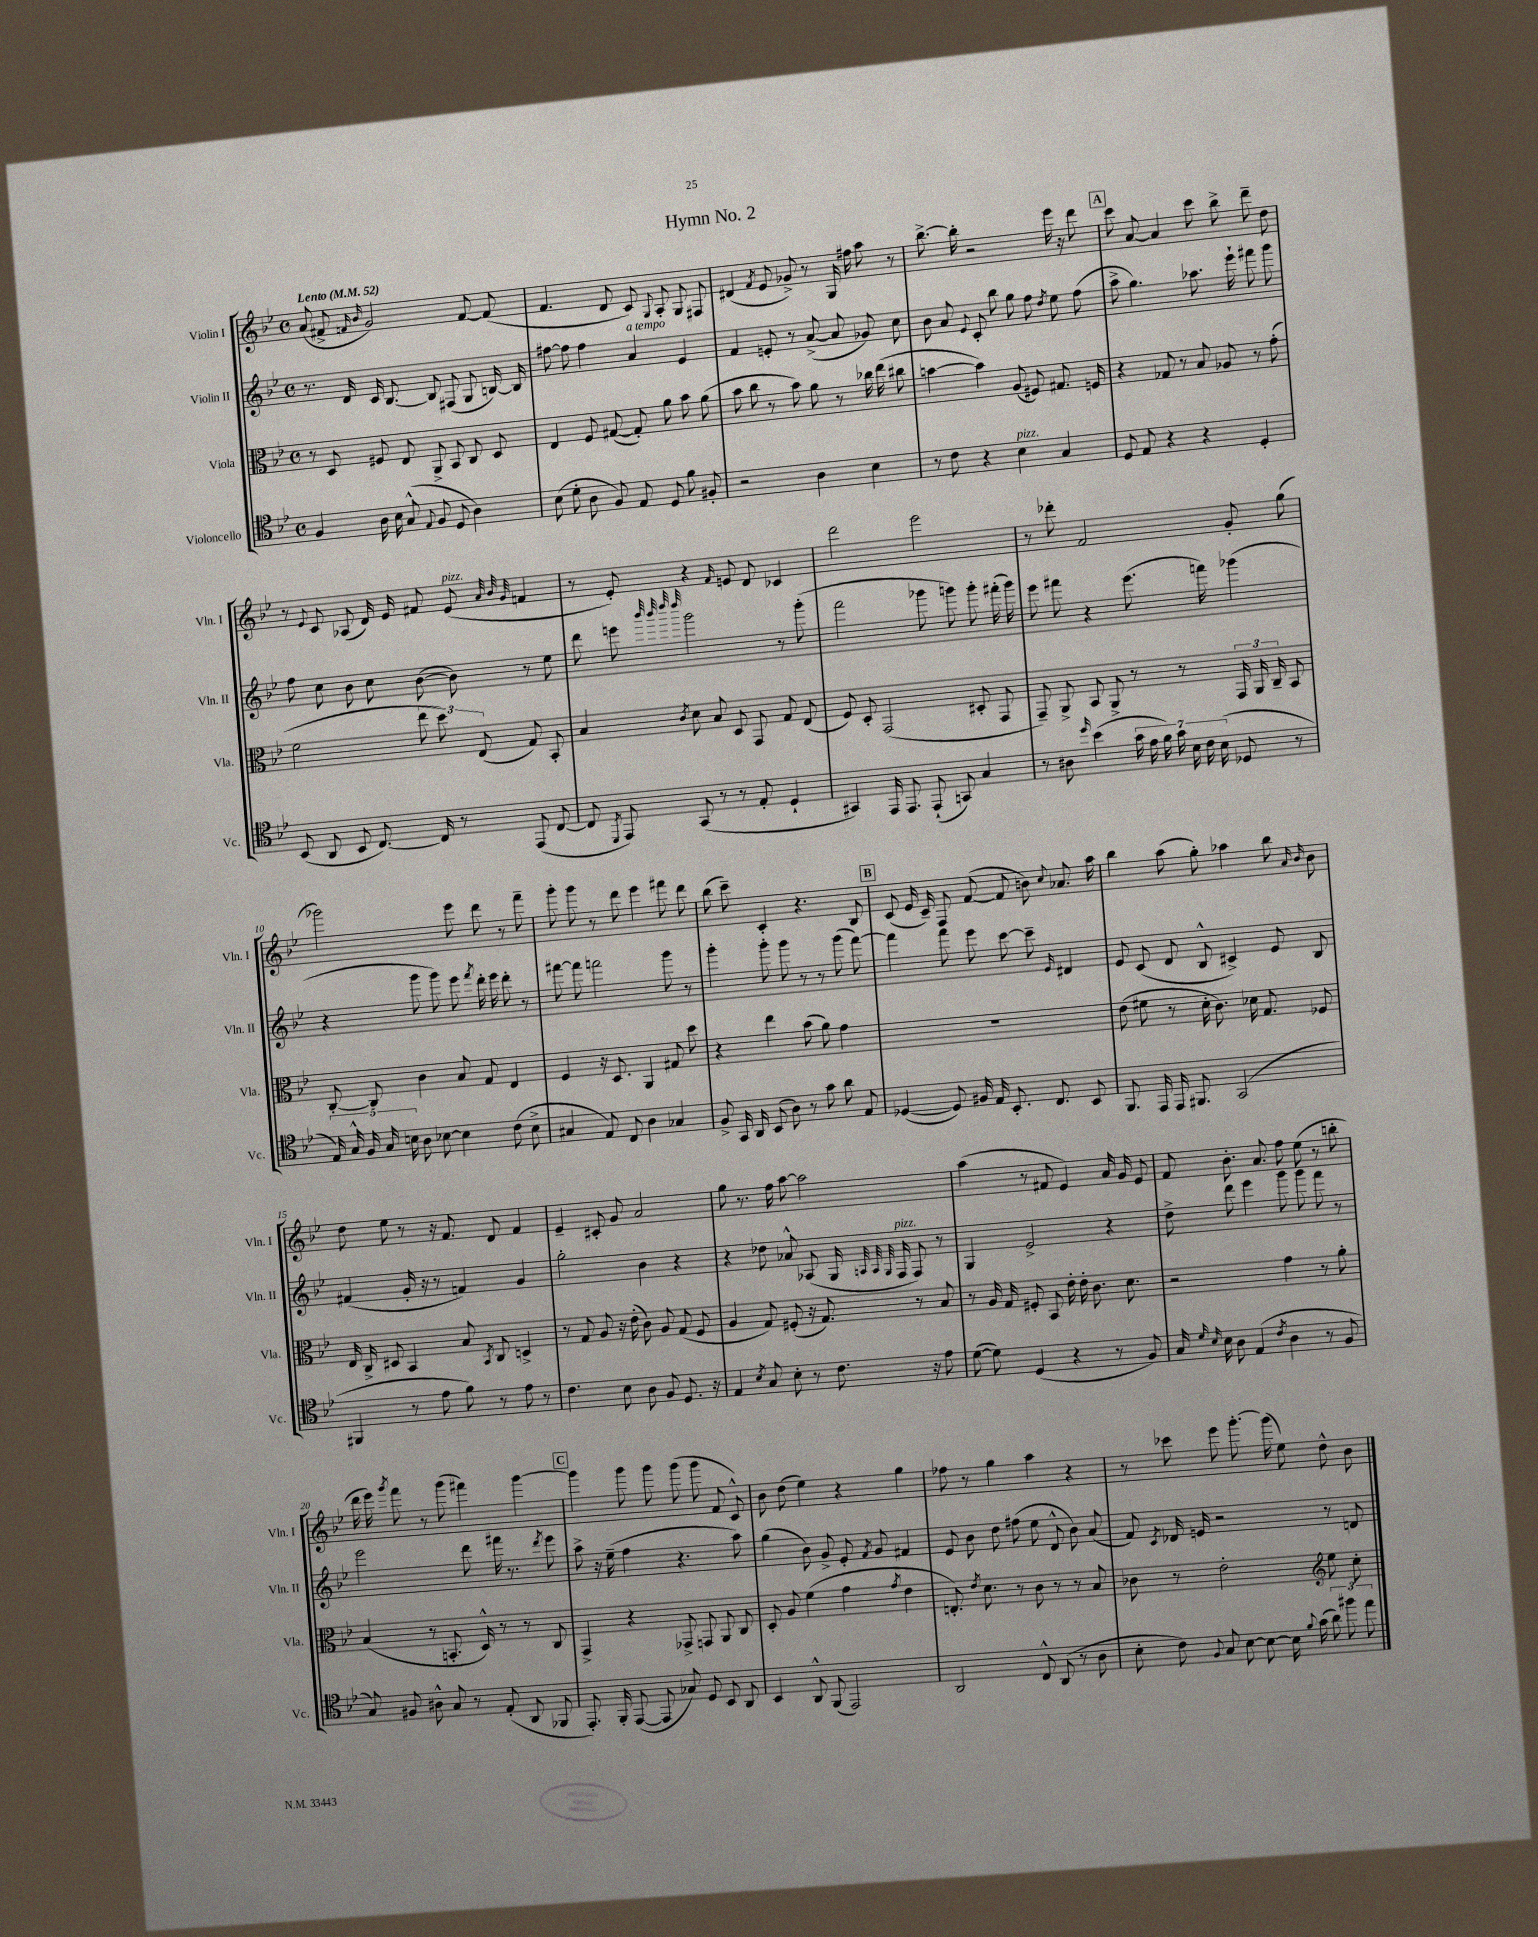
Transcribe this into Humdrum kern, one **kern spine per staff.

**kern	**kern	**kern	**kern
*part4	*part3	*part2	*part1
*staff4	*staff3	*staff2	*staff1
*I"Violoncello	*I"Viola	*I"Violin II	*I"Violin I
*I'Vc.	*I'Vla.	*I'Vln. II	*I'Vln. I
*clefC4	*clefC3	*clefG2	*clefG2
*k[b-e-]	*k[b-e-]	*k[b-e-]	*k[b-e-]
*M4/4	*M4/4	*M4/4	*M4/4
*met(c)	*met(c)	*met(c)	*met(c)
*MM52	*MM52	*MM52	*MM52
=1	=1	=1	=1
!	!	!	!LO:TX:a:B:t=Lento
4F/	8r	8.r	(8a/
.	8D/	.	8f#X^/
.	.	16d/	.
.	.	.	16qqfn/
.	.	.	16qqb-/
16A\	8F#X/	16c/	2g/)
16B-\	.	[8.B-/	.
(8G^^/	8E-/	.	.
8qqE-/	.	.	.
8F/	8AA^/	8B-/]	.
8D/	8BB-/	(8F#X/	.
4A\)	8C/	8G/	[8f/
.	8D/	[16Bn/)	(8f/]
.	.	16B/]	.
=2	=2	=2	=2
(8B-\	4E-/	[8ff#X\	4.f/
8d'\	.	8ff#\]	.
8A\	8F/	4ff#\	.
8F/)	([8G#X/	.	8d/
!	!	!LO:TX:a:i:t=a tempo	!
8E-/	8G#'/])	4a/	8c/)
.	.	.	8qqG/
8D/	8a\	.	8A'/
8f\	8b-\	4e-/	8G/
8F#X'/	(8a\	.	8F#X/
=3	=3	=3	=3
2r	8b-\	4f/	(4d#X/
.	8cc\	.	.
.	.	.	8qf/
.	8r	8en'/	8e-/
.	8b-\)	8r	8g-X^/)
4A\	8a\	([8a^/	8r
.	8r	8a/]	16G/
.	.	.	16ff#X\
4B-\	16cc-X\	8g-X/)	8aa\
.	(16ee-\	.	.
.	8cc#X\	8cc\	8r
=4	=4	=4	=4
8r	[4bn\	8b-\	[8.bb-^\
8c\	.	8a/	.
.	.	.	16bb-'\]
.	.	8qqe-/	.
4r	4b\])	8c'/	2r
.	.	8bb-\	.
!LO:TX:a:i:t=pizz.	!	!	!
4B-\	(8A/	8gg\	.
.	8F#X/)	8ff\	.
.	.	8qdd/	.
4G/	8.G#X/	8ee-\	16eee-\
.	.	.	16r
.	.	(8ff\	8ddd\
.	16Fn/	.	.
!!LO:REH:place=s1:t=A
=5	=5	=5	=5
8D/	4r	8aa^\	8ccc\
8E-/	.	4.gg\)	[8a/
4r	8G-X/	.	4a/]
.	8r	.	.
4r	8B-/	8.aa-X\	8ccc\
.	8A-X/	.	8bb-^\
.	.	16eee-`\	.
4D'/	8r	8fff#X\	8ddd~\
.	(8g'\	8ggg\	8dd\
!!LO:LB:g=z
=6	=6	=6	=6
(8BB-/	2f\	8ff\	8r
.	.	.	8qqe-/
8AA/	.	8cc\	8c/
8BB-/	.	8b-\	(8A-X/
[8.C/)	.	8cc\	16d/)
.	.	.	16e-/
.	12ee-\	([8b-\	8f#X/
16C/]	.	.	.
.	12dd\)	.	.
!	!	!	!LO:TX:a:i:t=pizz.
8r	.	8b-\])	(8e-/
.	(12E-/	.	.
.	.	.	32qqa/
.	.	.	32qqb-/
.	.	.	32qqg/
(8EE-/	8G/)	8r	4fn/
[8C/	8BB-'/	8ee-\	.
=7	=7	=7	=7
8C/]	4B-/	8ddd\	8r
8qDD/	.	.	.
8EE-/)	.	8eeen\	8e-'/)
.	.	32qqbbb-/	.
.	.	32qqbbb-/	.
.	.	32qqdddd/	.
.	8qc/	32qqdddd/	.
(8GG/	8d\	2ggg\	4r
8r	8B-/	.	.
.	.	.	16qqf/
8r	8D/	.	8en/
8E-'/	8GG/	.	8d/
4D`/	8G/	8r	4c-X/
.	(8E-/	(8ggg'\	.
=8	=8	=8	=8
4GG#X/)	8F/)	2fff\	2ddd\
.	8D'/	.	.
16EE-/	(2GG/	.	.
8.EE-/	.	.	.
(8EE-`/	.	8ggg-X\	2eee-\
8GGn/)	.	8gggn\)	.
4G/	8D#X'/	8ggg'\	.
.	8GG/	(16fff#X'\	.
.	.	16ggg\)	.
=9	=9	=9	=9
8r	8GG~/)	8eee-\	8r
8A#X\	8AA^/	8fff#X\	8ddd-X'\
16qqdd/	.	.	.
(4b-\	8BB-/	4r	2f/
.	8AA^/	.	.
28g\	8r	(8.eee-\	.
28e-\	.	.	.
28f\)	.	.	.
28g\	.	.	.
.	8r	.	.
28B-\	.	.	.
28c\	.	.	.
.	.	16fffn\)	.
(28B-\	.	.	.
8D-X/	24GG/	(4ggg-X\	8g'/
.	24AA/	.	.
.	24C~/	.	.
8r	8BB-/	.	(8gg\
!!LO:LB:g=z
=10	=10	=10	=10
20E-/)	[8C'/	4r	2ggg-X\)
20G^^/	.	.	.
20F/	.	.	.
.	8C/]	.	.
20G/	.	.	.
20Bn\	.	.	.
8A\	4c\	8ggg\	.
[8B-X\	.	8ggg\)	.
4B-\]	8B-/	8eee-\	8eee-\
.	.	8qfff/	.
.	8G/	16ddd'\	8ddd\
.	.	16eee-\	.
(8c\	4E-/	8ddd'\	8r
8B-^\	.	8r	8fff~\
=11	=11	=11	=11
4G#X/	4F/	[8fff#X\	8ggg'\
.	.	8fff#\]	8ggg\
8E-/)	16r	2fffn\	8r
.	8.D/	.	.
8C/	.	.	8ddd\
4A\	4AA/	.	4eee-\
4G-X/	8G#X/	8ggg\	8fff#X\
.	8dd\	8r	8ddd\
=12	=12	=12	=12
8F^/	4r	4ggg'\	(8bb-\
16GG/	.	.	8ccc~\)
16AA/	.	.	.
(8BB-/	4ee-\	8ggg'\	4c'/
8A\)	.	8ggg\	.
8r	(8b-\	8r	4.r
8g\	8a\)	8r	.
8a\	4g\	(8ggg\	.
8E-/	.	[8fff\)	8B-/
!!LO:REH:place=s1:t=B
=13	=13	=13	=13
([4D-X/	1r	4fff\]	(8c/
.	.	.	16e-/
.	.	.	16c~/)
8D-/])	.	8fff\	8F/
16F#X/	.	8eee-\	([8f/
16E-/	.	.	.
8.BB-'/	.	[8ccc\	8f/]
.	.	8ccc~\]	8bn\)
8.C/	.	.	.
.	.	16qqe-/	8qqcc/
.	.	4d#X/	8.a-X/
8BB-/	.	.	.
.	.	.	16aa\
=14	=14	=14	=14
8.FF/	(8e-\	8e-/	4bb-\
.	8f#X\	(8c/	.
16EE-/	.	.	.
16EE-/	8r	8d/	(8aa\
8.FF#X/	.	.	.
.	16d'\	8B-^^/	8gg'\)
.	8.c\)	.	.
(2GG/	.	4c#X^/)	4aa-X\
.	16d-X\	.	.
.	8.G/	.	.
.	.	8e-/	8bb-\
.	.	.	16qqa/
.	.	.	16qqb-/
.	8F-X/	8B-/	8b-\
!!LO:LB:g=z
=15	=15	=15	=15
4FF#X/	16E-/	(4f#X/	8dd\
.	16C^/	.	.
.	8D#X/	.	8ee-\
8r	4BB-/	16g'/	8r
.	.	16r	.
8e-\	.	8r	16r
.	.	.	8.f/
8f\)	8B-/	4fn/)	.
.	8qBB-/	.	.
8r	8C/	.	8d/
8e-\	4Dn^/	4g/	4f/
8r	.	.	.
=16	=16	=16	=16
4.c\	8r	2gg'\	4e-~/
.	8G/	.	.
.	8A/	.	8c#X'/
8B-\	16r	.	8g/
.	(16e-'\	.	.
8A\	8c\)	4b-\	2a/
8F/	8A/	.	.
8.D/	(8G/	4r	.
.	8F/	.	.
16r	.	.	.
=17	=17	=17	=17
4E-/	4A/	4r	8gg\
.	.	.	8.r
8qB-/	.	.	.
8G/	8G/)	8dd-X\	.
.	.	.	16ff\
8B-'\	(8F#X'/	8a-X^^/	[8aa\
8r	16r	(8A-X/	2aa\]
.	8.G/)	.	.
8.c\	.	16G/	.
.	.	32qqAn/	.
.	.	32qqA/	.
.	.	32qqG/	.
!	!	!LO:TX:a:i:t=pizz.	!
.	.	16F/	.
.	8r	8F/)	.
16r	.	.	.
8e-\	8B-/	8r	.
=18	=18	=18	=18
([8d\	8r	4G/	(4aa\
8d\])	16A/	.	.
.	16G/	.	.
(4D/	8F#X'/	2e-^/	8r
.	8BB-/	.	8f#X/
4r	16e-'\	.	4e-/)
.	16e-'\	.	.
.	8.c\	.	.
8r	.	4r	16a/
.	8.d\	.	16g/
8F/)	.	.	8e-/
=19	=19	=19	=19
16G/	2r	8dd^\	8f/
16qqd/	.	.	.
16qqB-/	.	.	.
16B-\	.	.	.
8A\	.	8ddd\	8.b-'\
(4E-/	.	4eee-\	.
.	.	.	8.a/
8qc/	.	.	.
4A\	4g\	8ggg\	8ff\
.	.	8ggg\	(8ee-\
8r	8r	8fff\	8r
8F/	8a'\	8r	8bbn'\
!!LO:LB:g=z
=20	=20	=20	=20
8G/)	(4B-/	2eee-\	16ddd\
.	.	.	16eee-\)
.	.	.	8qggg/
8F#X/	.	.	8fff\
8A#X^^\	8r	.	8r
8G/	8.BBn'/	.	(8ggg\
8r	.	8ddd\	4fff#X\)
.	16D^^/)	.	.
(8E-'/	8r	16fff#X\	.
.	.	8.r	.
8AA/	8r	.	[4ggg\
.	.	8qddd/	.
8FF-X/	8C/	8eee-\	.
!!LO:REH:place=s1:t=C
=21	=21	=21	=21
8.EE-'/)	4GG^/	8aa^\	4ggg\]
.	.	16r	.
16FF'/	.	(16ee-~\	.
([8EE-/	4r	4ff\	8ggg\
8EE-/]	.	.	8ggg\
8G-X/)	8GG-X^/	4.r	(8ggg\
8D/	8GGn/	.	8ggg\
8BB-/	8AA/	.	8f/
8AA/	8C/	8aa\)	8c^^/)
=22	=22	=22	=22
4BB-/	8D'/	(4gg\	8b-\
.	8A/	.	(8dd\
8AA^^/	(4f\	8b-\)	4ee-\)
(8FF/	.	8g^/	.
2EE-/)	4g\	8e-'/	4r
.	.	8qf/	.
.	.	8g/	.
.	8qg/	.	.
.	4e-\	4f#X/	4gg\
=23	=23	=23	=23
2AA/	8.En'/)	8e-/	8ff-X\
.	.	8b-\	8r
.	8qe-/	.	.
.	8.d\	.	.
.	.	8dd\	4gg\
.	8r	(8ff#X\	.
8C^^/	8c\	8ee-\	4aa\
(8AA/	8r	8d^^/	.
8r	8r	8b-\)	4r
8A\	8B-/	(8a/	.
=24	=24	=24	=24
8B-'\	8c-X\	8f/)	8r
.	.	8qc/	.
8c\)	8r	16d-X/	8ccc-X\
.	.	16en/	.
8qqF/	.	.	.
8G/	2e-'\	2r	8eee-\
[8B-\	.	.	[8.ggg'\
8B-\_	.	.	.
.	.	.	(16ggg\]
16B-\]	.	.	8ee-\)
8qqf/	.	.	.
(16g\	.	.	.
*	*clefG2	*	*
12a\)	8ee-\	8r	8dd^^\
12ff#X\	.	.	.
.	8cc'\	8dn/	8b-\
12ee-\	.	.	.
==	==	==	==
*-	*-	*-	*-
